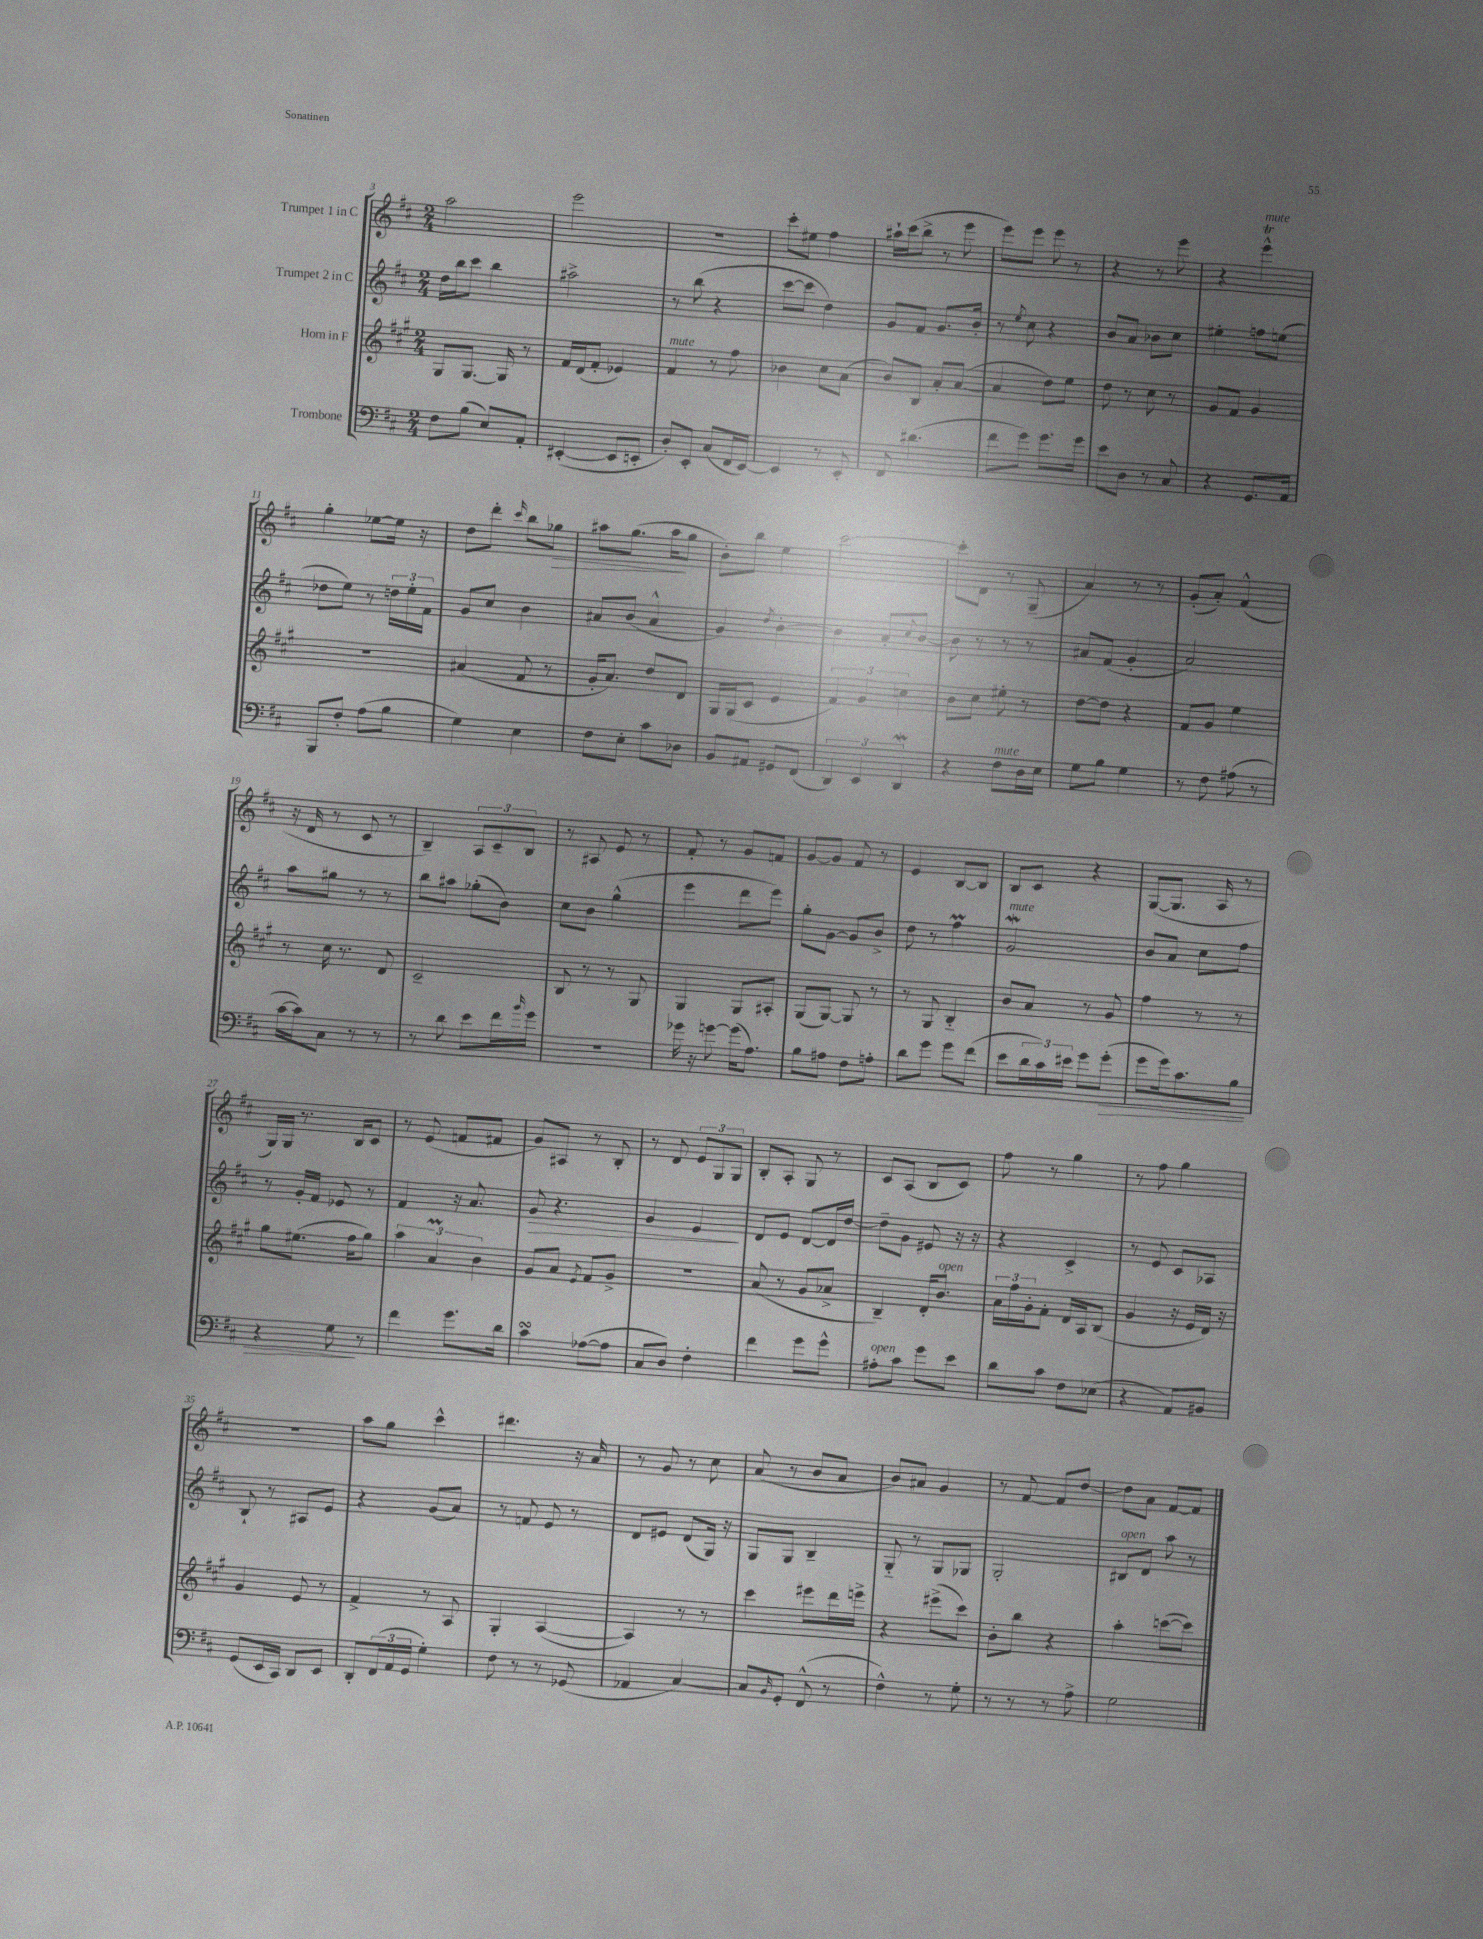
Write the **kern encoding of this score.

**kern	**dynam	**kern	**kern	**dynam	**kern	**dynam
*part4	*part4	*part3	*part2	*part2	*part1	*part1
*staff4	*staff4	*staff3	*staff2	*staff2	*staff1	*staff1
*I"Trombone	*	*I"Horn in F	*I"Trumpet 2 in C	*	*I"Trumpet 1 in C	*
*clefF4	*	*clefG2	*clefG2	*	*clefG2	*
*k[f#c#]	*	*k[f#c#g#]	*k[f#c#]	*	*k[f#c#]	*
*M2/4	*	*M2/4	*M2/4	*	*M2/4	*
=3	=3	=3	=3	=3	=3	=3
8F#\L	.	8G#/L	16dd\LL	.	2aa\	.
.	.	.	16bb\J	.	.	.
(8B\J	.	[8.G#/J	8ccc#\J	.	.	.
8E/L)	.	.	4bb\	.	.	.
.	.	16G#/]	.	.	.	.
8AA'/J	.	8r	.	.	.	.
=4	=4	=4	=4	=4	=4	=4
([4EE#X'/	.	16f#/LL	2aa#X^\	.	2eee\	.
.	.	(16d/J	.	.	.	.
.	.	8f#'/J	.	.	.	.
8EE#/L]	.	4e-X/)	.	.	.	.
8EEn'/J	.	.	.	.	.	.
=5	=5	=5	=5	=5	=5	=5
!	!	!LO:TX:a:i:t=mute	!	!	!	!
8D'/L)	.	4f#/	8r	.	2r	.
8EE'/J	.	.	(8bb\	.	.	.
(8C#/L	.	8r	4r	.	.	.
16FF#/L	.	8ff#\	.	.	.	.
[16EE/JJ)	.	.	.	.	.	.
=6	=6	=6	=6	=6	=6	=6
4EE/]	.	4b-X\	[8ccc#\L	.	8ccc#'\L	.
.	.	.	8ccc#\J]	.	8ee#X\J	.
8r	.	8cc#\L	4dd\)	.	4ff#\	.
8EE'/	.	(8a\J	.	.	.	.
=7	=7	=7	=7	=7	=7	=7
8FF#/	.	8b/L)	8g/L	.	16aa#X`\LL	.
.	.	.	.	.	(16ccc#\J	.
(4.d#X\	.	8B/J	8f#/J	.	8bb^\J	.
.	.	8a'/L	8.g/L	.	8r	.
.	.	([8a/J	.	.	8eee\	.
.	.	.	16b'/Jk	.	.	.
=8	=8	=8	=8	=8	=8	=8
8f#\L	.	4a/]	8r	.	8eee\L)	.
.	.	.	8qee/	.	.	.
8g\J)	.	.	8cc#\	.	8eee\J	.
8.g\L	.	8dd\L)	4r	.	8eee\	.
.	.	8ee\J	.	.	8r	.
16g\Jk	.	.	.	.	.	.
=9	=9	=9	=9	=9	=9	=9
8e\L	.	8dd\	8b/L	.	4r	.
8D\J	.	8r	8a/J	.	.	.
8r	.	8cc#\	8b-X\L	.	8r	.
8C#/	.	8r	8cc#\J	.	8eee\	.
=10	=10	=10	=10	=10	=10	=10
4r	.	8g#/L	4ee#X'\	.	4r	.
.	.	8f#/J	.	.	.	.
!	!	!	!	!	!LO:TX:a:i:t=mute	!
8.GG/L	.	4g#/	8ffn\L	.	4eeeT^^\	.
.	.	.	(8een\J	.	.	.
16AA/Jk	.	.	.	.	.	.
!!LO:LB:g=z
=11	=11	=11	=11	=11	=11	=11
8BBB/L	.	2r	8dd-X\L	.	4gg'\	.
8F#'/J	.	.	8ee\J)	.	.	.
(8A\L	.	.	8r	.	[8ee-X\L	.
8B\J	.	.	24ddn\LL	.	16ee-\Jk]	.
.	.	.	24ee'\	.	.	.
.	.	.	.	.	16r	.
.	.	.	24f#\JJ	.	.	.
=12	=12	=12	=12	=12	=12	=12
4G\)	.	(4a#X/	8g/L	.	8dd\L	.
.	.	.	8cc#/J	.	8ddd'\J	.
.	.	.	.	.	16qqccc#/	.
4E\	.	8f#/	4b\	.	8bb\L	.
!	!	!	!	!	!	!LO:HP:b
.	.	8r	.	.	8gg-X\J	>
=13	=13	=13	=13	=13	=13	=13
8F#\L	.	16g#'/KL	8a#X/L	.	8aa#X\L	.
.	.	8.a/J)	.	.	.	.
8E'\J	.	.	(8b/J	.	(8.gg\J	.
8c#\L	.	8dd/L	4a#^^/	.	.	.
.	.	.	.	.	16aa#\KL	.
8D-X\J	.	8d/J	.	.	8gg\J	]
=14	=14	=14	=14	=14	=14	=14
8BB/L	.	16G#/LL	4g/)	.	8b'\L)	.
.	.	(16G#/J	.	.	.	.
8AA#X/J	.	8c#/J	.	.	8bb\J	.
.	.	.	8qdd/	.	.	.
8GG#X/L	.	4e/	[4b'\	.	4ee\	.
(8FF#/J	.	.	.	.	.	.
=15	=15	=15	=15	=15	=15	=15
6DD/)	.	6f#/)	4b\]	.	[2ccc#\	.
6EE/	.	6g#/	.	.	.	.
.	.	.	8a'/L	.	.	.
6DDw/	.	6ccn\	.	.	.	.
.	.	.	8qqcc#/	.	.	.
.	.	.	[8b/J	.	.	.
=16	=16	=16	=16	=16	=16	=16
4r	.	8b\L	8b\]	.	8ccc#'\L]	.
.	.	8cc#\J	8r	.	8d\J	.
!LO:TX:a:i:t=mute	!	!	!	!	!	!
8F#\L	.	8ee#X'\	8r	.	8r	.
16D\L	.	8r	8r	.	(8G~/	.
16E\JJ	.	.	.	.	.	.
=17	=17	=17	=17	=17	=17	=17
8G\L	.	[8dd\L	8a#X/L	.	4a/)	.
8B\J	.	8dd\J]	(8f#/J	.	.	.
4G\	.	4r	4g'/	.	8r	.
.	.	.	.	.	8r	.
=18	=18	=18	=18	=18	=18	=18
8r	.	8f#/L	2a/)	.	(8g'/L	.
8F#\	.	8g#/J	.	.	8a'/J)	.
(8A#X\	.	4ee\	.	.	(4f#^^/	.
8r	.	.	.	.	.	.
!!LO:LB:g=z
=19	=19	=19	=19	=19	=19	=19
[16c#\LL	.	8r	8aa\L	.	16r	.
16c#\J])	.	.	.	.	16d/	.
8C#\J	.	16cc#\	8gg#X\J	.	8r	.
.	.	8.r	.	.	.	.
8r	.	.	8r	.	8c#/	.
8r	.	8d/	8r	.	8r	.
=20	=20	=20	=20	=20	=20	=20
8r	.	2c#~/	8bb\L	.	4B~/)	.
8d\	.	.	8aa#X\J	.	.	.
8e\L	.	.	(8gg-X'\L	.	12A/L	.
.	.	.	.	.	12c#~/	.
16f#\L	.	.	8b\J)	.	.	.
.	.	.	.	.	12B/J	.
16qqb/	.	.	.	.	.	.
16g\JJ	.	.	.	.	.	.
=21	=21	=21	=21	=21	=21	=21
2r	.	8B/	8cc#\L	.	8r	.
.	.	8r	8b\J	.	8A#X/	.
.	.	8r	(4gg^^\	.	8e/	.
.	.	8G#/	.	.	8r	.
=22	=22	=22	=22	=22	=22	=22
16g-X\	.	4G#/	4eee\	.	8f#'/	.
16r	.	.	.	.	.	.
[8gn\	.	.	.	.	8r	.
(16g\KL]	.	8G#/L	8ddd\L	.	8g/L	.
8.A\J)	.	.	.	.	.	.
.	.	8A#X'/J	8eee\J)	.	8fn/J	.
=23	=23	=23	=23	=23	=23	=23
8B\L	.	(8G#/L	8gg'\L	.	[8g/L	.
8A#X\J	.	[8G#/J)	[8g\J	.	8g/J]	.
8F#\L	.	8G#/]	8g/L]	.	8f#/	.
8An'\J	.	8r	8b^/J	.	8r	.
=24	=24	=24	=24	=24	=24	=24
8d\L	.	8r	8dd\	.	4e/	.
8g\J	.	8G#/	8r	.	.	.
8g\L	.	4B/	4ff#m\	.	[8B/L	.
(8f#\J	.	.	.	.	8B/J]	.
=25	=25	=25	=25	=25	=25	=25
!	!	!	!LO:TX:a:i:t=mute	!	!	!
8e\L	.	8b/L	2gw/	.	8B/L	.
24d\L	.	8a/J	.	.	8c#/J	.
24c#\)	.	.	.	.	.	.
24e#X\JJ	.	.	.	.	.	.
8g\L	.	8r	.	.	4r	.
!	!LO:HP:b	!	!	!	!	!
(8g'\J	>	8g#/	.	.	.	.
=26	=26	=26	=26	=26	=26	=26
8g\L	.	4ff#\	8b/L	.	([8G/L	.
16g\k)	.	.	8a/J	.	8.G/J]	.
8.c#\	.	.	.	.	.	.
.	.	8r	8cc#\L	.	.	.
.	.	.	.	.	16A/	.
8B\J	.	8r	8ff#\J	.	8r	.
!!LO:LB:g=z
=27	=27	=27	=27	=27	=27	=27
4r	.	8gg#\L	8r	.	16G/LL)	.
.	.	.	.	.	16G/JJ	.
.	.	(8.ee#X\J	16g'/LL	.	8.r	.
.	.	.	16f#/JJ	.	.	.
8G\	.	.	8e-X/	.	.	.
.	.	16ff#\KL	.	.	16B/KL	.
8r	]	8gg#\J)	8r	.	8c#/J	.
=28	=28	=28	=28	=28	=28	=28
4f#\	.	6aa\	4f#/	.	8r	.
.	.	.	.	.	(8e/	.
.	.	6aM/	.	.	.	.
8.g\L	.	.	16r	.	8fn/L	.
.	.	.	8.a/	.	.	.
.	.	6b\	.	.	.	.
.	.	.	.	.	8f#X/J	.
16d\Jk	.	.	.	.	.	.
=29	=29	=29	=29	=29	=29	=29
!	!	!	!	!LO:HP:b	!	!
4c#sSsS\	.	8g#/L	8g/	>	8g/L)	.
.	.	8a/J	4.r	.	8A#X/J	.
.	.	8qe/	.	.	.	.
([8A-X\L	.	8f#/L	.	.	8r	.
8A-\J]	.	8g#^/J	.	.	8B'/	.
=30	=30	=30	=30	=30	=30	=30
8C#/L	.	2r	4g/	.	8r	.
8D/J)	.	.	.	.	8d/	.
4F#'\	.	.	4e/	.	12e/L	.
.	.	.	.	.	12G/	.
.	.	.	.	.	12G/J	.
.	.	.	.	]	.	.
=31	=31	=31	=31	=31	=31	=31
4f#\	.	(8a/	8d/L	.	8B'/L	.
.	.	8r	8e/J	.	8A'/J	.
8g\L	.	8g#/L	[8d/L	.	8G/	.
8g^^\J	.	8a-X^/J	16d/L]	.	8r	.
.	.	.	[16dd/JJ	.	.	.
=32	=32	=32	=32	=32	=32	=32
!LO:TX:a:i:t=open	!	!	!	!	!	!
8A#X'\L	.	4B~/)	8dd~\L]	.	8c#/L	.
8c#\J	.	.	8g\J	.	(8A/J	.
8g\L	.	16d'/KL	8e#X/	.	8B/L	.
!	!	!LO:TX:a:i:t=open	!	!	!	!
.	.	8.b/J	.	.	.	.
8e\J	.	.	16r	.	8c#/J)	.
.	.	.	16r	.	.	.
=33	=33	=33	=33	=33	=33	=33
8d\L	.	24a\LL	4r	.	8ff#\	.
.	.	24ff#\	.	.	.	.
.	.	24g#'\J	.	.	.	.
8c#\J	.	8f#'\J	.	.	8r	.
8F#\L	.	16d/LL	4c#^/	.	4gg\	.
.	.	16A/J	.	.	.	.
(8E-X\J	.	(8B/J	.	.	.	.
=34	=34	=34	=34	=34	=34	=34
4r	.	4g#/	8r	.	8r	.
.	.	.	8e/	.	8ff#\	.
8AA/L)	.	16r	8c#/L	.	4gg\	.
.	.	16e/LL	.	.	.	.
8BB#X/J	.	16d/JJ)	8A-X/J	.	.	.
.	.	16r	.	.	.	.
!!LO:LB:g=z
=35	=35	=35	=35	=35	=35	=35
(8GG/L	.	4g#/	8B`/	.	2r	.
16EE/L	.	.	8r	.	.	.
16CC#/JJ)	.	.	.	.	.	.
8DD/L	.	8e/	8A#X/L	.	.	.
8EE/J	.	8r	8e/J	.	.	.
=36	=36	=36	=36	=36	=36	=36
8DD'/L	.	4f#^/	4r	.	8aa\L	.
(24FF#/L	.	.	.	.	8gg\J	.
24AA/	.	.	.	.	.	.
24GG/JJ	.	.	.	.	.	.
4G'\)	.	8r	(8g/L	.	4ccc#^^\	.
.	.	8A/	8a/J)	.	.	.
=37	=37	=37	=37	=37	=37	=37
8F#\	.	4G#'/	8r	.	4.ddd#X\	.
8r	.	.	8fn/	.	.	.
8r	.	([4A/	8e/	.	.	.
(8GG-X/	.	.	8r	.	16r	.
.	.	.	.	.	16a/	.
=38	=38	=38	=38	=38	=38	=38
4AA-X/	.	4A/])	8d/L	.	8r	.
.	.	.	8e#X/J	.	8g/	.
[4C#/)	.	8r	(8d/L	.	8r	.
.	.	8r	16G/Jk)	.	8cc#\	.
.	.	.	16r	.	.	.
=39	=39	=39	=39	=39	=39	=39
8C#/L]	.	4ccc#\	8G/L	.	(8a/	.
16qqBB/	.	.	.	.	.	.
8GG'/J	.	.	8G/J	.	8r	.
(8FF#^^/	.	8eee#X\L	4B~/	.	8b/L	.
8r	.	16ddd\L	.	.	8a/J	.
.	.	16eeen^\JJ	.	.	.	.
=40	=40	=40	=40	=40	=40	=40
4F#^^\)	.	4r	8G/	.	8b/L)	.
.	.	.	8r	.	8a#X/J	.
8r	.	(8eee#X^\L	8G/L	.	4g/	.
8G'\	.	8ccc#\J)	8G-X/J	.	.	.
=41	=41	=41	=41	=41	=41	=41
8r	.	8b'\L	2G'/	.	8r	.
8r	.	8bb\J	.	.	[8f#/	.
8r	.	4r	.	.	8f#/L]	.
8A^\	.	.	.	.	[8dd/J	.
=42	=42	=42	=42	=42	=42	=42
!	!	!	!LO:TX:a:i:t=open	!	!	!
2G\	.	4aa'\	8B#X/L	.	8dd\L]	.
.	.	.	8d/J	.	8a\J	.
.	.	([8cccn\L	8aa\	.	[8f#/L	.
.	.	8ccc\J])	8r	.	8f#/J]	.
==	==	==	==	==	==	==
*-	*-	*-	*-	*-	*-	*-
